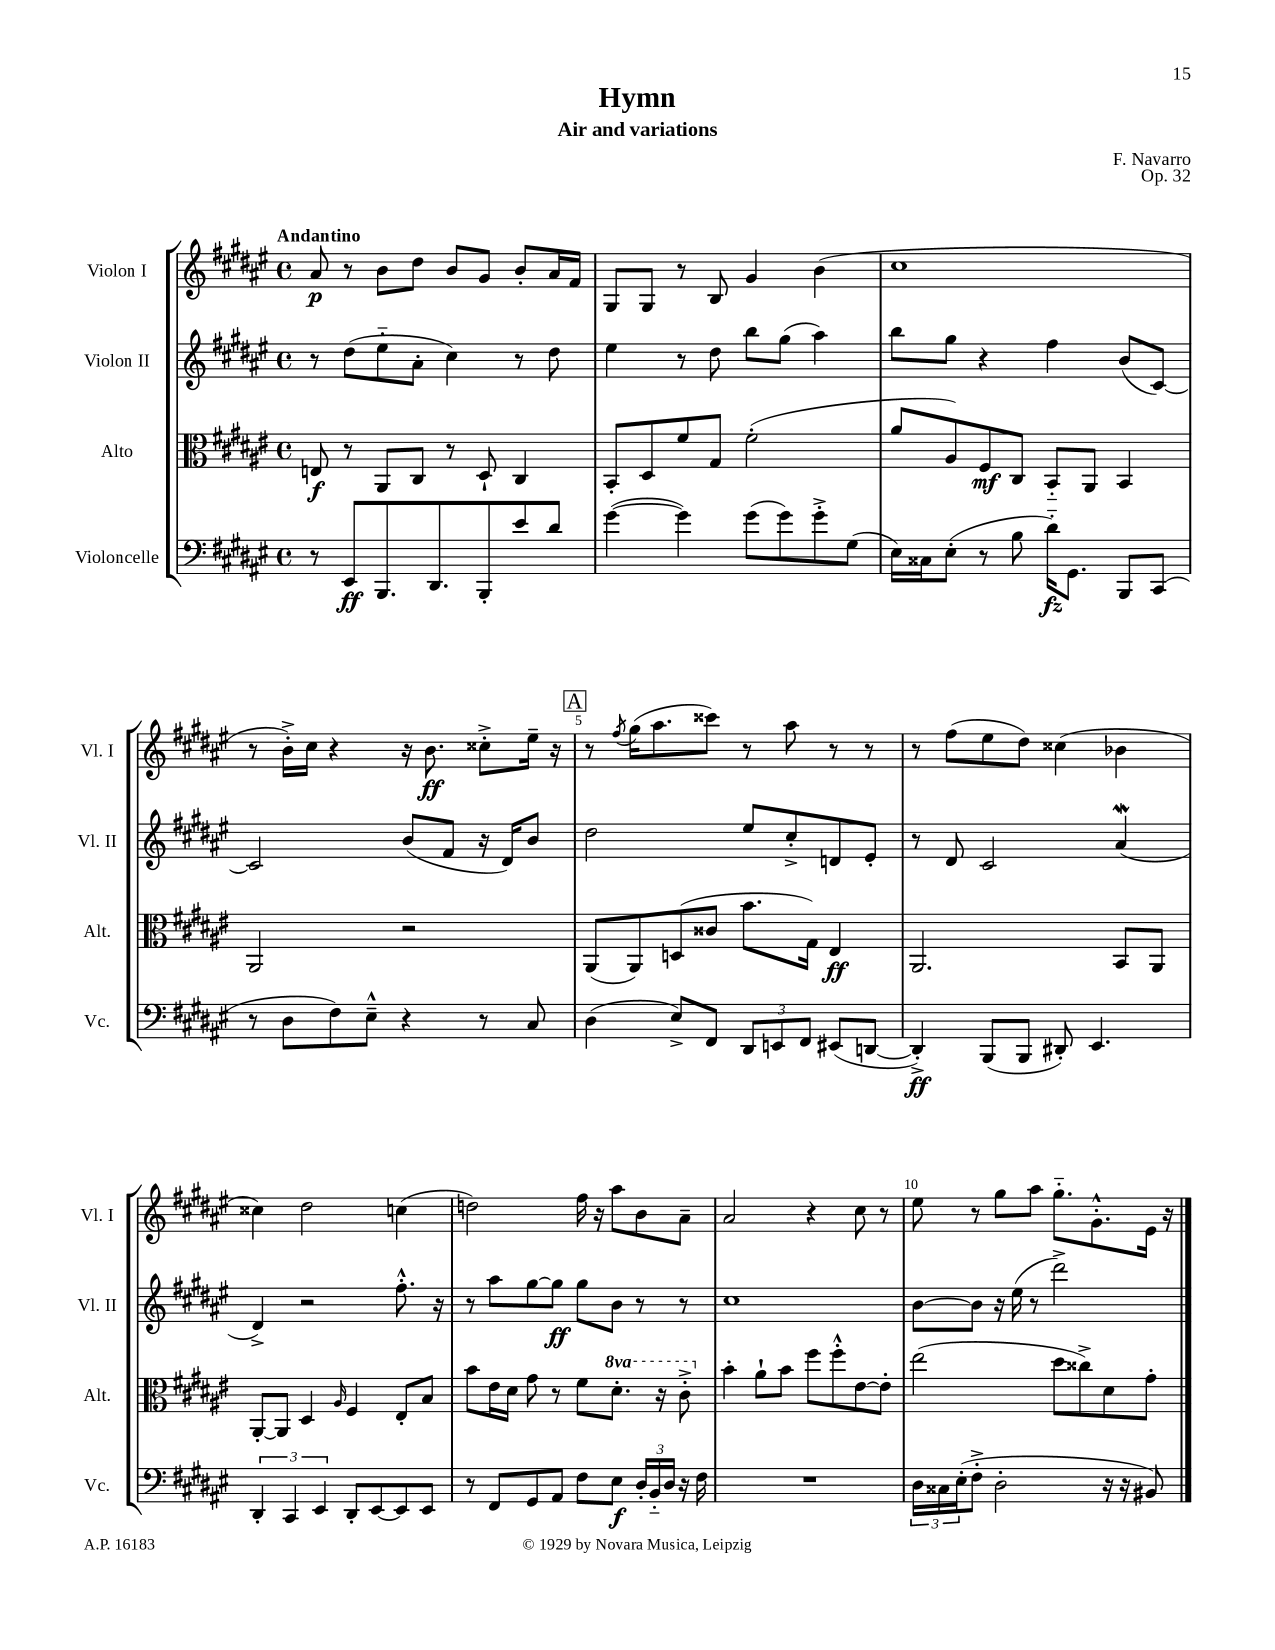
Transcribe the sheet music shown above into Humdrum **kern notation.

**kern	**dynam	**kern	**dynam	**kern	**dynam	**kern	**dynam
*part4	*part4	*part3	*part3	*part2	*part2	*part1	*part1
*staff4	*staff4	*staff3	*staff3	*staff2	*staff2	*staff1	*staff1
*I"Violoncelle	*	*I"Alto	*	*I"Violon II	*	*I"Violon I	*
*I'Vc.	*	*I'Alt.	*	*I'Vl. II	*	*I'Vl. I	*
*clefF4	*	*clefC3	*	*clefG2	*	*clefG2	*
*k[f#c#g#d#a#e#]	*	*k[f#c#g#d#a#e#]	*	*k[f#c#g#d#a#e#]	*	*k[f#c#g#d#a#e#]	*
*M4/4	*	*M4/4	*	*M4/4	*	*M4/4	*
*met(c)	*	*met(c)	*	*met(c)	*	*met(c)	*
=1	=1	=1	=1	=1	=1	=1	=1
!	!	!	!	!	!	!LO:TX:a:B:t=Andantino	!
8r	.	8En/	f	8r	.	8a#/	p
8EE#/L	ff	8r	.	(8dd#\L	.	8r	.
8.BBB/	.	8AA#/L	.	8ee#\	.	8b\L	.
.	.	8C#/J	.	8a#'\J	.	8dd#\J	.
8.DD#/	.	.	.	.	.	.	.
.	.	8r	.	4cc#\)	.	8b/L	.
8BBB'/	.	8D#`/	.	.	.	8g#/J	.
8e#/	.	4C#/	.	8r	.	8b'/L	.
8d#/J	.	.	.	8dd#\	.	16a#/L	.
.	.	.	.	.	.	16f#/JJ	.
=2	=2	=2	=2	=2	=2	=2	=2
([4g#\	.	8BB'/L	.	4ee#\	.	8G#/L	.
.	.	8D#/	.	.	.	8G#/J	.
4g#\])	.	8f#/	.	8r	.	8r	.
.	.	8G#/J	.	8dd#\	.	8B/	.
(8g#\L	.	(2f#'\	.	8bb\L	.	4g#/	.
8g#\)	.	.	.	(8gg#\J	.	.	.
8g#'^\	.	.	.	4aa#\)	.	(4b\	.
(8G#\J	.	.	.	.	.	.	.
=3	=3	=3	=3	=3	=3	=3	=3
16E#\LL)	.	8a#/L	.	8bb\L	.	1cc#	.
16C##X\J	.	.	.	.	.	.	.
(8E#'\J	.	8A#/)	.	8gg#\J	.	.	.
8r	.	8F#/	mf	4r	.	.	.
8B\	.	8C#/J	.	.	.	.	.
16d#\KL)	fz	8BB/L	.	4ff#\	.	.	.
8.GG#\J	.	.	.	.	.	.	.
.	.	8AA#/J	.	.	.	.	.
8BBB/L	.	4BB/	.	(8b/L	.	.	.
(8CC#/J	.	.	.	[8c#/J)	.	.	.
!!LO:LB:g=z
=4	=4	=4	=4	=4	=4	=4	=4
8r	.	2AA#/	.	2c#/]	.	8r	.
8D#\L	.	.	.	.	.	16b'^\LL)	.
.	.	.	.	.	.	16cc#\JJ	.
8F#\)	.	.	.	.	.	4r	.
8E#~^^\J	.	.	.	.	.	.	.
4r	.	2r	.	(8b/L	.	16r	.
.	.	.	.	.	.	8.b\	ff
.	.	.	.	8f#/J	.	.	.
8r	.	.	.	16r	.	8cc##X'^\L	.
.	.	.	.	16d#/KL)	.	.	.
8C#/	.	.	.	8b/J	.	16ee#~\Jk	.
.	.	.	.	.	.	16r	.
!!LO:REH:place=s1:t=A
=5	=5	=5	=5	=5	=5	=5	=5
(4D#\	.	(8AA#/L	.	2dd#\	.	8r	.
.	.	.	.	.	.	8qff#/	.
.	.	8AA#/)	.	.	.	(16gg#\KL	.
.	.	.	.	.	.	8.aa#\	.
8E#^/L)	.	(8Dn/	.	.	.	.	.
8FF#/J	.	8c##X/J	.	.	.	8ccc##X\J)	.
12DD#/L	.	8.b\L	.	8ee#/L	.	8r	.
12EEn/	.	.	.	.	.	.	.
.	.	.	.	8cc#'^/	.	8aa#\	.
12FF#/J	.	.	.	.	.	.	.
.	.	16G#\Jk)	.	.	.	.	.
(8EE#X/L	.	4E#/	ff	8dn/	.	8r	.
[8DDn/J	.	.	.	8e#'/J	.	8r	.
=6	=6	=6	=6	=6	=6	=6	=6
4DD'^/])	ff	2.AA#/	.	8r	.	8r	.
.	.	.	.	8d#/	.	(8ff#\L	.
(8BBB/L	.	.	.	2c#/	.	8ee#\	.
8BBB/J	.	.	.	.	.	8dd#\J)	.
8DD#X'/)	.	.	.	.	.	(4cc##X\	.
4.EE#/	.	.	.	.	.	.	.
.	.	8BB/L	.	(4a#W/	.	4b-X\	.
.	.	8AA#/J	.	.	.	.	.
!!LO:LB:g=z
=7	=7	=7	=7	=7	=7	=7	=7
6DD#'/	.	[8AA#'/L	.	4d#^/)	.	4cc##X\)	.
.	.	8AA#/J]	.	.	.	.	.
6CC#/	.	.	.	.	.	.	.
.	.	4D#/	.	2r	.	2dd#\	.
6EE#/	.	.	.	.	.	.	.
.	.	16qqA#/	.	.	.	.	.
8DD#'/L	.	4F#/	.	.	.	.	.
[8EE#/	.	.	.	.	.	.	.
8EE#/]	.	8E#'/L	.	8.ff#'^^\	.	(4ccn\	.
8EE#/J	.	8B/J	.	.	.	.	.
.	.	.	.	16r	.	.	.
=8	=8	=8	=8	=8	=8	=8	=8
8r	.	8b\L	.	8r	.	2ddn\)	.
8FF#/L	.	16e#\L	.	8aa#\L	.	.	.
.	.	16d#\JJ	.	.	.	.	.
8GG#/	.	8g#\	.	[8gg#\	.	.	.
8AA#/J	.	8r	.	8gg#\J]	ff	.	.
8F#\L	.	8f#\L	.	8gg#\L	.	16ff#\	.
.	.	.	.	.	.	16r	.
*	*	*8va	*	*	*	*	*
8E#\J	f	8.dd#'\J	.	8b\J	.	8aa#\L	.
24D#'/LL	.	.	.	8r	.	8b\	.
24BB/	.	.	.	.	.	.	.
.	.	16r	.	.	.	.	.
24D#/JJ	.	.	.	.	.	.	.
16r	.	8cc#'^\	.	8r	.	8a#~\J	.
16F#\	.	.	.	.	.	.	.
=9	=9	=9	=9	=9	=9	=9	=9
*	*	*X8va	*	*	*	*	*
1r	.	4b'\	.	1cc#	.	2a#/	.
.	.	8a#`\L	.	.	.	.	.
.	.	8b\J	.	.	.	.	.
.	.	8ff#\L	.	.	.	4r	.
.	.	8ff#'^^\	.	.	.	.	.
.	.	[8e#\	.	.	.	8cc#\	.
.	.	8e#'\J]	.	.	.	8r	.
=10	=10	=10	=10	=10	=10	=10	=10
24D#\LL	.	(2ee#\	.	[8b\L	.	8ee#\	.
24C##X\	.	.	.	.	.	.	.
(24E#'\J	.	.	.	.	.	.	.
8F#'^\J	.	.	.	8b\J]	.	8r	.
2D#'\	.	.	.	16r	.	8gg#\L	.
.	.	.	.	(16ee#\	.	.	.
.	.	.	.	8r	.	8aa#\J	.
.	.	8dd#\L	.	2ddd#^\)	.	8.gg#\L	.
.	.	8cc##X^\)	.	.	.	.	.
.	.	.	.	.	.	8.g#'^^\	.
16r	.	8d#\	.	.	.	.	.
16r	.	.	.	.	.	.	.
8BB#X/)	.	8g#'\J	.	.	.	16e#\Jk	.
.	.	.	.	.	.	16r	.
==	==	==	==	==	==	==	==
*-	*-	*-	*-	*-	*-	*-	*-
